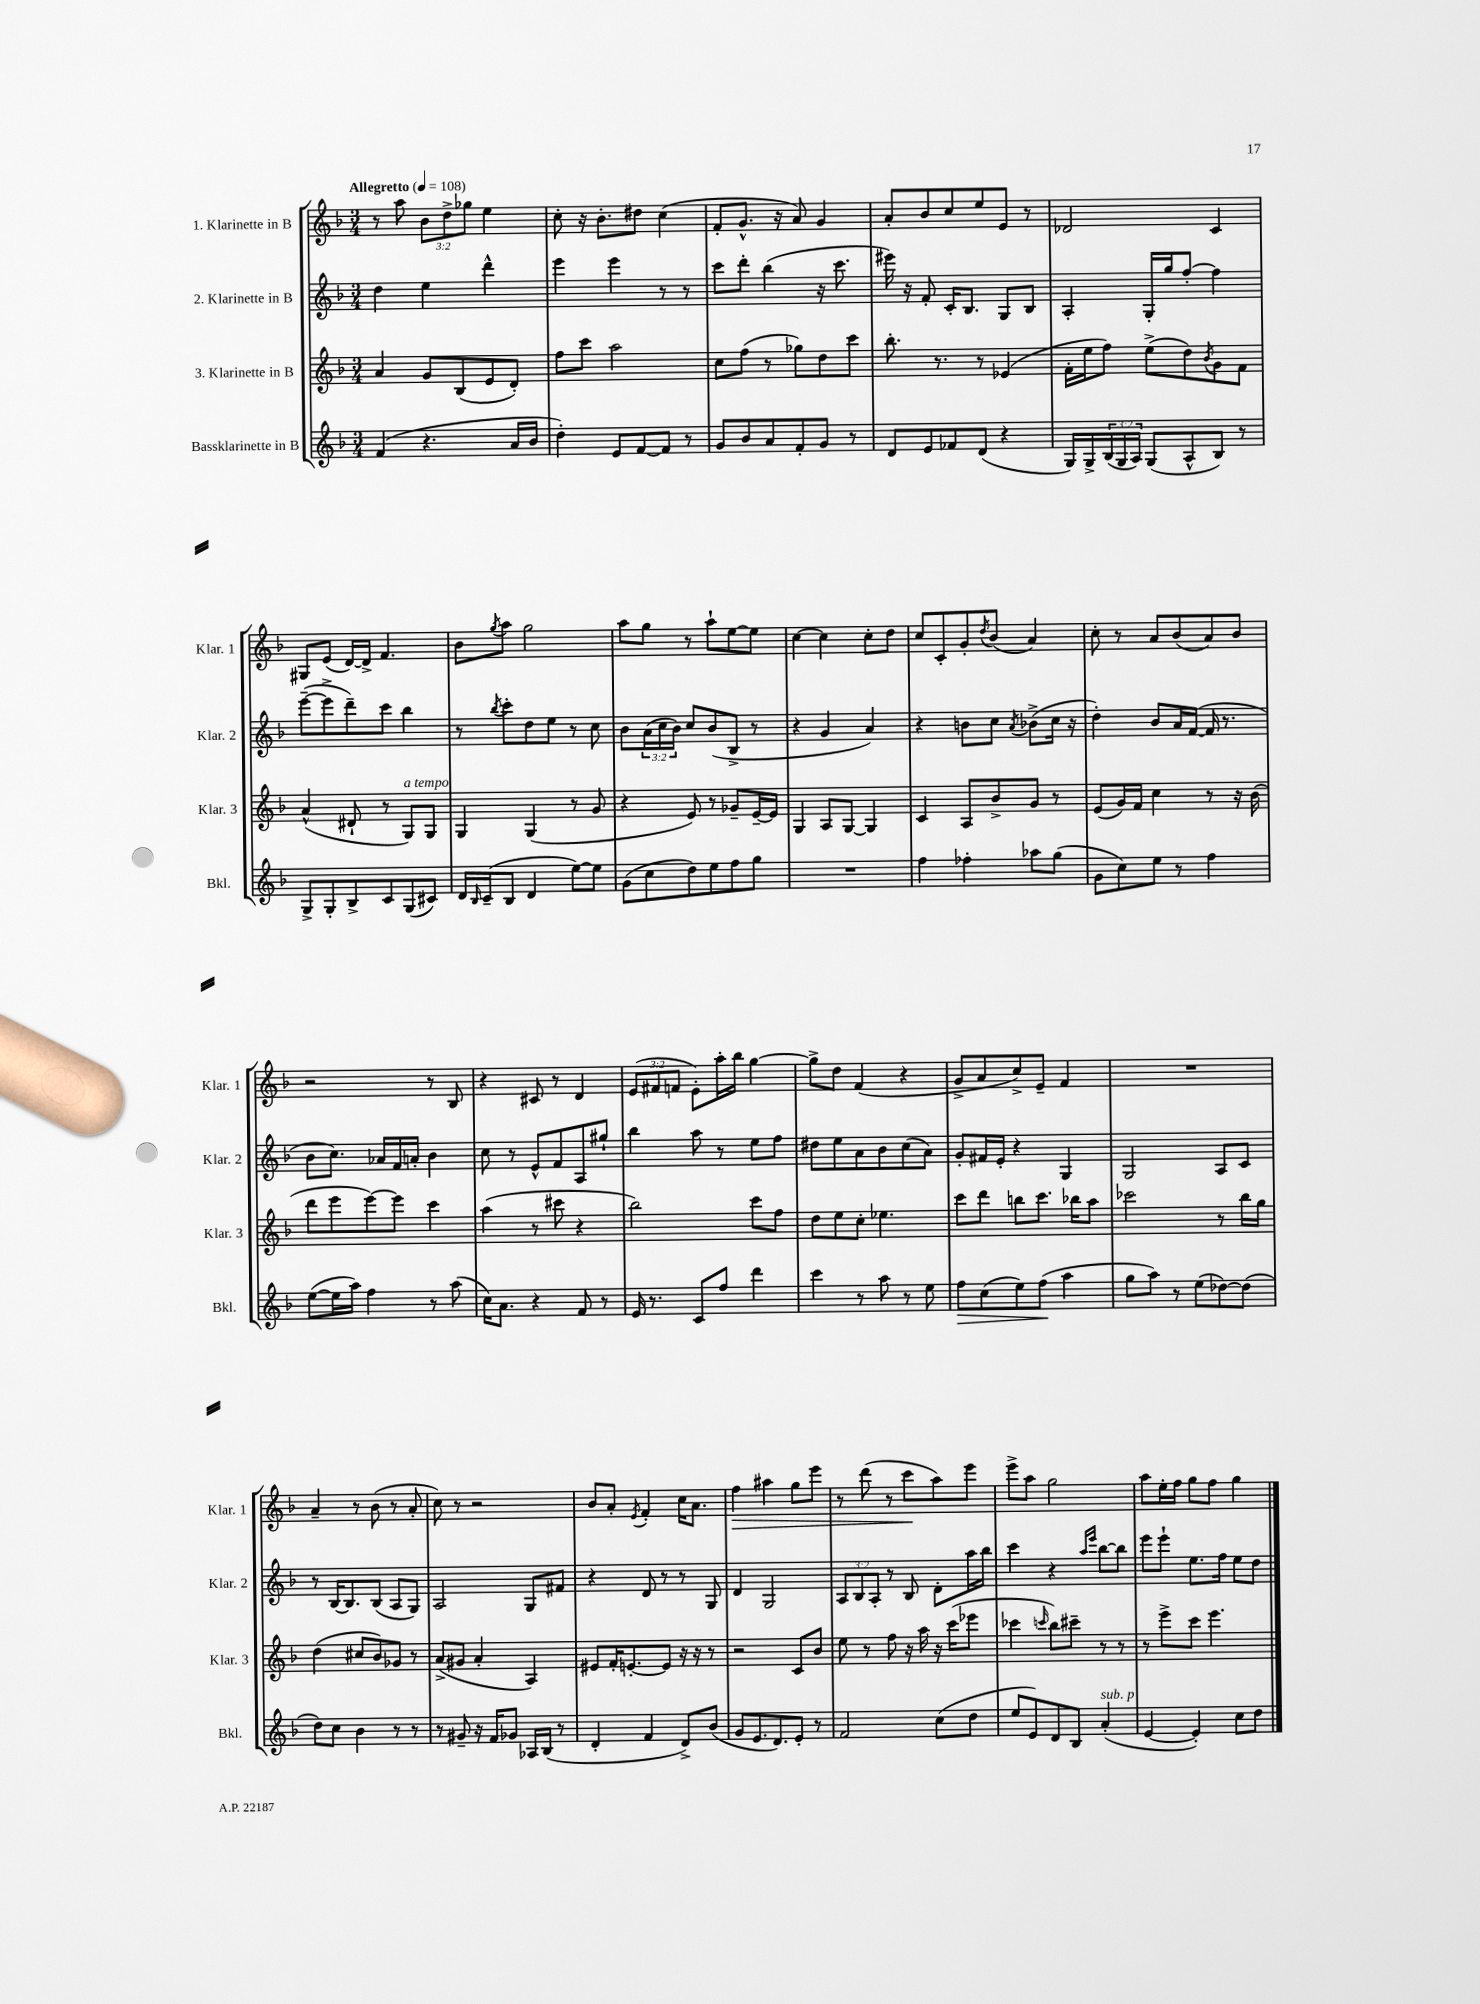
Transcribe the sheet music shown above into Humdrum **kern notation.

**kern	**kern	**kern	**kern
*staff4	*staff3	*staff2	*staff1
*clefG2	*clefG2	*clefG2	*clefG2
*k[b-]	*k[b-]	*k[b-]	*k[b-]
*M3/4	*M3/4	*M3/4	*M3/4
*MM108	*MM108	*MM108	*MM108
(4f/	4a/	4dd\	8r
.	.	.	8aa\
4.r	8g/L	4ee\	12b-\L
.	.	.	12dd^\
.	(8B-/	.	.
.	.	.	12gg-\J
.	8e/	4ddd^^\	4ee\
16a/LL	8d'/J)	.	.
16b-/JJ	.	.	.
=	=	=	=
4dd'\)	8ff\L	4eee\	8cc'\
.	8ccc\J	.	16r
.	.	.	8.b-'\L
8e/L	2aa\	4eee\	.
[8f/	.	.	8dd#\J
8f/]J	.	8r	(4cc\
8r	.	8r	.
=	=	=	=
8g/L	8cc\L	8ccc\L	8f'/L
8b-/	(8ff\J	8ddd'\J	8.g^^/J
8a/	8r	(4bb-\	.
.	.	.	16r
8f'/	8gg-\L)	.	8a/)
8g/J	8dd\	16r	4g/
.	.	8.ccc\	.
8r	8ccc\J	.	.
=	=	=	=
8d/L	8.bb-'\	16eee#\)	8a'/L
.	.	16r	.
8e/	.	8f'/	8b-/
.	8.r	.	.
8f-/	.	16c'/LK	8cc/
.	.	8.B-/J	.
(8d/J	8r	.	8ee/
4r	(4e-/	8G/L	8e/J
.	.	8B-/J	8r
=	=	=	=
16G/LL)	16f'\LL	4A'/	2d-/
16G^/	16ee\J	.	.
(24B-/	8ff\J)	.	.
24G/	.	.	.
24A/JJ)	.	.	.
(8G/L	(8ee^\L	16G'/LL	.
.	.	16gg/J	.
8A^^/	8dd\)	[8ff'/J	.
.	8qb-/	.	.
8B-/J)	8g\	4ff\]	4c/
8r	8f\J	.	.
=	=	=	=
8G^/L	(4a^^/	([8eee~\L	8G#/L
8G'/	.	8eee^\]	(8e/J
8B-^/	8d#`/	8ddd~\)	[16d/LL)
.	.	.	16d^/]JJ
8c/	8r	8ccc\J	4.f/
(8G/	8G/L)	4bb-\	.
8c#/J)	8G/J	.	.
=	=	=	=
16d/LL	4G/	8r	8b-\L
16qqB-/	.	.	.
(16c~/J	.	.	.
.	.	8qbb-/	8qgg/
8B-/J	.	8ccc'\L	8aa\J
4d/	(4G/	8dd\	2gg\
.	.	8ee\J	.
[8ee\L)	8r	8r	.
8ee\]J	8g/	8cc\	.
=	=	=	=
(8g\L	4r	8b-\L	8aa\L
8cc\	.	(24a\L	8gg\J
.	.	24cc\	.
.	.	24b-\JJ)	.
8dd\)	8e/)	8cc/L	8r
8ee\	8r	(8b-/	8aa`\L
8ff\	8g-~/L	8B-^/J	[8ee\
8gg\J	[16e~/L	8r	8ee\]J
.	16e/]JJ	.	.
=	=	=	=
2.r	4G/	4r	[4cc\
.	8A/L	4g/	4cc\]
.	[8G/J	.	.
.	4G/]	4a/)	8cc'\L
.	.	.	8dd\J
=	=	=	=
4ff\	4c/	4r	8cc/L
.	.	.	8c'/
4ff-'\	8A/L	8b\L	8g'/
.	.	.	8qdd/
.	8b-^/	8cc\J	(8b-/J
.	.	8qa/	.
8aa-\L	8g/J	(8b-^\L	4a/)
(8gg\J	8r	16cc\Jk	.
.	.	16r	.
=	=	=	=
8g\L	(8e/L	4dd'\)	8cc'\
8cc\)	16g/L)	.	8r
.	16f/JJ	.	.
8ee\J	4cc\	8b-/L	8a/L
8r	.	16a/L	(8b-/
.	.	([16f/JJ	.
4ff\	8r	16f/]	8a/)
.	.	8.r	.
.	16r	.	8b-/J
.	(16b-\	.	.
=	=	=	=
([8ee\L	8ddd\L	8b-\L	2r
16ee\]L	8eee\	8.cc\J)	.
16aa\JJ)	.	.	.
4ff\	[8eee\)	.	.
.	.	16a-/LL	.
.	8eee\]J	16f/	.
.	.	16a'/JJ	.
8r	4ccc\	4b-\	8r
(8aa\	.	.	8B-/
=	=	=	=
16cc\LK)	(4aa\	8cc\	4r
8.a\J	.	.	.
.	.	8r	.
4r	8r	8e^^/L	8c#/
.	8ccc#\	8f/	8r
8f/	4r	8A/	4d/
8r	.	8gg#`/J	.
=	=	=	=
16e/	2bb-\)	4bb-\	(12e/L
8.r	.	.	.
.	.	.	12f#/
.	.	.	12f/J
8c/L	.	8aa\	8e'\L)
8ff/J	.	8r	16aa'\L
.	.	.	16bb-\JJ
4ddd\	8ccc\L	8ee\L	[4gg\
.	8ff\J	8ff\J	.
=	=	=	=
4ccc\	8dd\L	8dd#\L	8gg^\]L
.	8ee\	8ee\	8dd\J
8r	8cc'\J	8a\	(4f/
8aa\	4.ee-\	8b-\	.
8r	.	(8cc\	4r
8ee\	.	8a\J)	.
=	=	=	=
8ff\L	8ccc\L	8g'/L	8g^/L
(8cc\	8ddd\J	16f#/L	8a/
.	.	16e'/JJ	.
8ee\)	8bb\L	4r	8cc^/)
(8ff\J	8.ccc\J	.	8e~/J
4aa\	.	4G/	4f/
.	16bb-\LK	.	.
.	8aa\J	.	.
=	=	=	=
8gg\L	2ccc-\	2G/	2.r
8aa\J)	.	.	.
8r	.	.	.
(8ee\L	.	.	.
[8dd-\)	8r	8A/L	.
(8dd-\]J	16bb-\LL	8c/J	.
.	16gg\JJ	.	.
=	=	=	=
8dd\L)	(4dd\	8r	4a~/
8cc\J	.	[16B-/LK	.
.	.	8.B-/]	.
4b-\	8cc#/L	.	8r
.	8b-/)	(8B-/J	(8b-\
8r	8g-/J	8A/L	8r
8r	8r	8G/J)	8a'/
=	=	=	=
8r	(8a^/L	2A/	8cc\)
8g#~/	8g#/J	.	8r
16r	4a'/	.	2r
16f/LK	.	.	.
8g-/J	.	.	.
16A-/LL	4A/)	8G/L	.
(16B-/JJ	.	.	.
8r	.	8f#/J	.
=	=	=	=
4d'/	8e#/L	4r	8b-/L
.	16f'/K	.	8a'/J
.	[8.e'/	.	.
.	.	.	8qe/
4f/	.	8d/	4f'/
.	8e/]J	8r	.
8d^/L)	16r	8r	16cc\LK
.	16r	.	8.a\J
(8b-/J	8r	8G/	.
=	=	=	=
8g/L	2r	4d/	4ff\
8.e/	.	.	.
.	.	2G/	4aa#\
8.d/)	.	.	.
8e'/J	8c/L	.	8gg\L
8r	8b-/J	.	8eee\J
=	=	=	=
2f/	8ee\	12A/L	8r
.	.	12B-/	.
.	8r	.	(8ddd\
.	.	12A'/J	.
.	8ff\	8r	8r
.	16r	8B-/	8ccc\L
.	16aa\	.	.
(8cc\L	16r	8d'\L	8aa\)
.	(16ccc\LK	.	.
8dd\J	8eee-\J	16aa\L	8eee\J
.	.	16bb-\JJ	.
=	=	=	=
8ee/L	4ccc-\	4ccc\	8eee^\L
8e/)	.	.	8aa\J
.	16qqccc/	.	.
8d/	8bb-\L)	4r	2gg\
8B-/J	8ccc#~\J	.	.
.	.	16qqaa/LL	.
.	.	16qqeee/JJ	.
(4a'/	8r	[8bb-\L	.
.	8r	8bb-\]J	.
=	=	=	=
[4e/	8r	8eee\L	8aa\L
.	8eee^\L	8eee`\J	16ee'\L
.	.	.	16ff\JJ
4e'/])	8ccc\J	8.ee\L	8gg\L
.	4.eee\	.	8ff\J
.	.	16ff\Jk	.
8cc\L	.	8ee\L	4gg\
8dd\J	.	8dd\J	.
==	==	==	==
*-	*-	*-	*-
